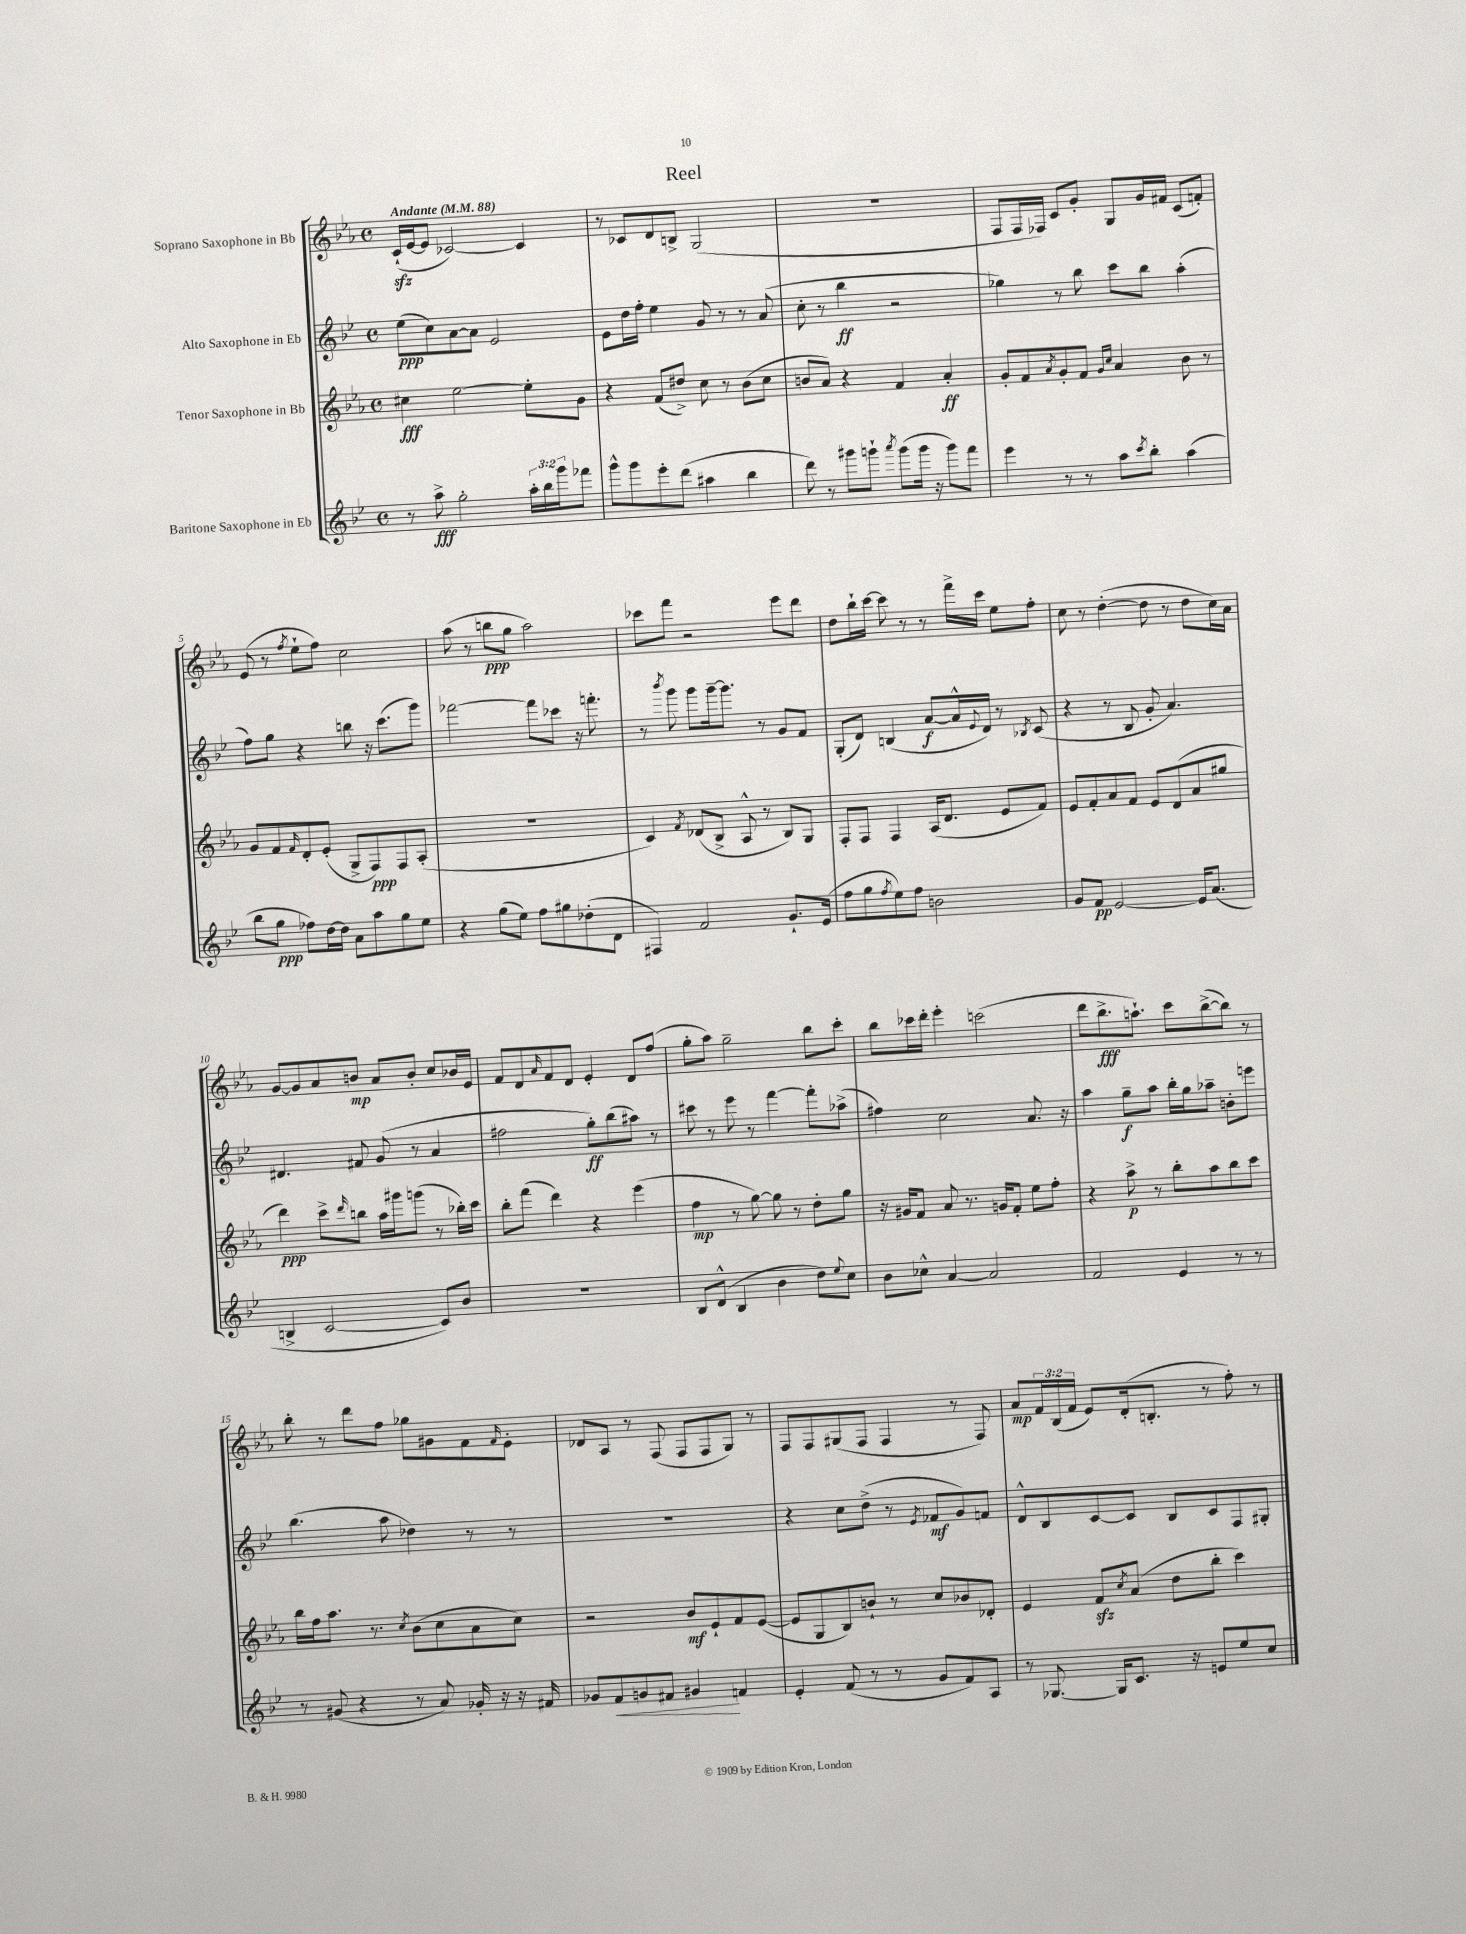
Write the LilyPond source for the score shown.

\header { title = "Reel" }
<<
\new StaffGroup <<
\new Staff = "s0" \with { instrumentName = "Soprano Saxophone in Bb" } {
    \clef treble \key ees \major \defaultTimeSignature \time 4/4 \override Staff.TupletNumber.text = #tuplet-number::calc-fraction-text \tempo "Andante" 4 = 88
    c'16-!\sfz( ees'16~ ees'8 ces'2~) ces'4 |
    r8 ces'8 d'8 b8-> g2( |
    R1 |
    f8 f16 fes16) c'8 g'8-. g8 g'16 fis'16 c'8( f'8-.) |
    ees'8( r8 \acciaccatura { f''8 } ees''8-! f''8) c''2 |
    aes''8( r8 b''8\ppp g''8 aes''2) |
    ces'''8 f'''8 r2 ees'''8 d'''8 |
    d''8 bes''16-! c'''16~ c'''8 r8 r8 f'''16-> c'''16 ees''8 f''8-. |
    c''8 r8 d''4~-.( d''8 r8 d''8 c''16) aes'16 |
    g'8~ g'8 aes'8 b'8\mp aes'8 b'8-. c''8 bes'16 ees'16 |
    f'8 d'8 \grace { aes'16 } f'8 d'8 ees'4-. d'8 f''8( |
    g''8-. aes''8) g''2-- bes''8 c'''8-. |
    bes''8 ces'''16 d'''16-. ees'''4-. c'''2( |
    d'''8 bes''8.->\fff a''8.-!) c'''8 bes''8~->( bes''8) r8 |
    bes''8-. r8 d'''8 f''8 ges''8 gis'8 f'8 \grace { f'16 } ees'8-. |
    des'8 aes8 r8 f8( f8 f8 g8) r8 |
    f8 f8 gis8( f8 f4 r8 f8) |
    aes'8\mp \tuplet 3/2 { f'16 bes16( f'16 } ees'8) d'16-.( b8.-. r8 f''8-.) r8 \bar "|." |
}
\new Staff = "s1" \with { instrumentName = "Alto Saxophone in Eb" } {
    \clef treble \key bes \major \defaultTimeSignature \time 4/4
    ees''8\ppp( c''8) a'8~ a'8 ees'2 |
    ees'8 d''16 f''16-. ees''4 g'8 r8 r8 a'8( |
    c''8-. r8 bes''4\ff r2 |
    ges''4) r8 bes''8 c'''8 bes''8 a''4-.( |
    f''8) g''8 r4 b''8 r16 c'''8.( g'''8) |
    fes'''2~ fes'''8 ces'''8 r16 f'''8.-. |
    r8 \acciaccatura { bes'''8 } g'''8 g'''8 g'''16~-- g'''8. r8 g'8 f'8 |
    g8-.( d'8) b4( a'8~\f a'16-^ \appoggiatura { ees'8 } d'16) r8 \acciaccatura { bes8 } c'8( |
    r4 r8 bes8 g'8-. a'4.) |
    dis'4. fis'8 g'8( r8 a'4 |
    fis''2 g''8-.\ff) bes''8( ais''8) r8 |
    cis'''8 r8 ees'''8 r8 f'''4~ f'''8-. aes''8->( |
    fis''4) c''2 a'8. r16 |
    a''4 g''8--\f a''8 bes''16-. g''16 aes''8-- b'8-. e'''8 |
    bes''4.( a''8 des''4) r8 r8 |
    R1 |
    r4 c''8 d''8->( r8 \acciaccatura { ees'8 } fes'8\mf g'8) f'8 |
    d'8-^ bes8 c'8~ c'8 bes8 c'8 f8 gis8-. \bar "|." |
}
\new Staff = "s2" \with { instrumentName = "Tenor Saxophone in Bb" } {
    \clef treble \key ees \major \defaultTimeSignature \time 4/4
    cis''4\fff ees''2~ ees''8-. g'8 |
    r4 f'8( dis''8->) c''8 r8 bes'8( c''8 |
    b'8 aes'8) r4 f'4 aes'4-.\ff |
    g'8-. f'8 \acciaccatura { aes'8 } g'8-. f'8 \grace { g'16 c''16 } aes'4 bes'8 r8 |
    g'8 f'8 \grace { f'16 } d'8-. ees'8-.( g8-> f8\ppp) f8 aes8-.( |
    R1 |
    c'4) \acciaccatura { f'8 } des'8( bes8-> aes8-^ r8 bes8) g8 |
    f8-. f8 f4 aes16( d'8. ees'8 f'8) |
    ees'8 f'8-. aes'8 f'8 ees'8 d'8( aes'8 gis''8 |
    d'''4\ppp) c'''8-> \grace { d'''16 } b''8 aes''16 gis'''16 g'''8( r8 bes''16-.) c'''16 |
    bes''8-. f'''8( d'''4) r4 ees'''4( |
    f''4\mp r8 g''8~) g''8 r8 d''8-. g''8 |
    r16 gis'16 f'8 aes'8 r8. g'16 f'8-. ees''8 f''8-. |
    r4 aes''8->\p r8 bes''8-. aes''8 bes''8 c'''8 |
    bes''16 f''16 aes''8. r8. \acciaccatura { c''8 } bes'8( c''8 aes'8 c''8) |
    r2 bes'8\mf ees'8-! f'8 ees'8~( |
    ees'8 g8 bes8) b'8-! r8 c''8 bes'8 des'8-. |
    ees'4 f'8\sfz \acciaccatura { c''8 } aes'8( d''8 bes''8-. c'''4) \bar "|." |
}
\new Staff = "s3" \with { instrumentName = "Baritone Saxophone in Eb" } {
    \clef treble \key bes \major \defaultTimeSignature \time 4/4 \override Staff.TupletNumber.text = #tuplet-number::calc-fraction-text
    r8 a''8->\fff g''2-. \tuplet 3/2 { a''16-. bes''16 g'''16 } fes'''8 |
    g'''8-^ g'''8 ees'''8-. d'''8( ais''4 bes''4 |
    d'''8) r8 gis'''8 g'''8-! \acciaccatura { a'''8 } g'''8( g'''16 r16 g'''8) f'''8 |
    ees'''4 r8 r8 a''8 \acciaccatura { c'''8 } bes''8-. a''4( |
    bes''8 g''8\ppp fes''8) d''16~ d''16 a'8 a''8 g''8 ees''8 |
    r4 g''8( ees''8) f''8 gis''8 des''8-.( d'8 |
    fis4) f'2 g'8.-! ees'16( |
    f''8 g''8 \acciaccatura { f''8 } ees''8) f''8 b'2 |
    g'8 f'8\pp ees'2~ ees'16 a'8.( |
    b4-> c'2~ c'8) bes'8 |
    R1 |
    bes8 d'8-^( bes4 bes'4 d''8) \appoggiatura { ees''8 } c''8 |
    bes'8 ces''8-^ a'4~ a'2 |
    f'2 ees'4 r8 r8 |
    r8 gis'8( r4 r8 a'8) ges'16-. r16 r16 fis'16 |
    ges'8 f'8\< g'8 fis'8 gis'4\! f'4 |
    ees'4-. f'8( r8 r8 g'8 f'8) a8 |
    r8 ges8.~ ges16 c'8. r16 e'8 ees''8 c''8 \bar "|." |
}
>>
>>
